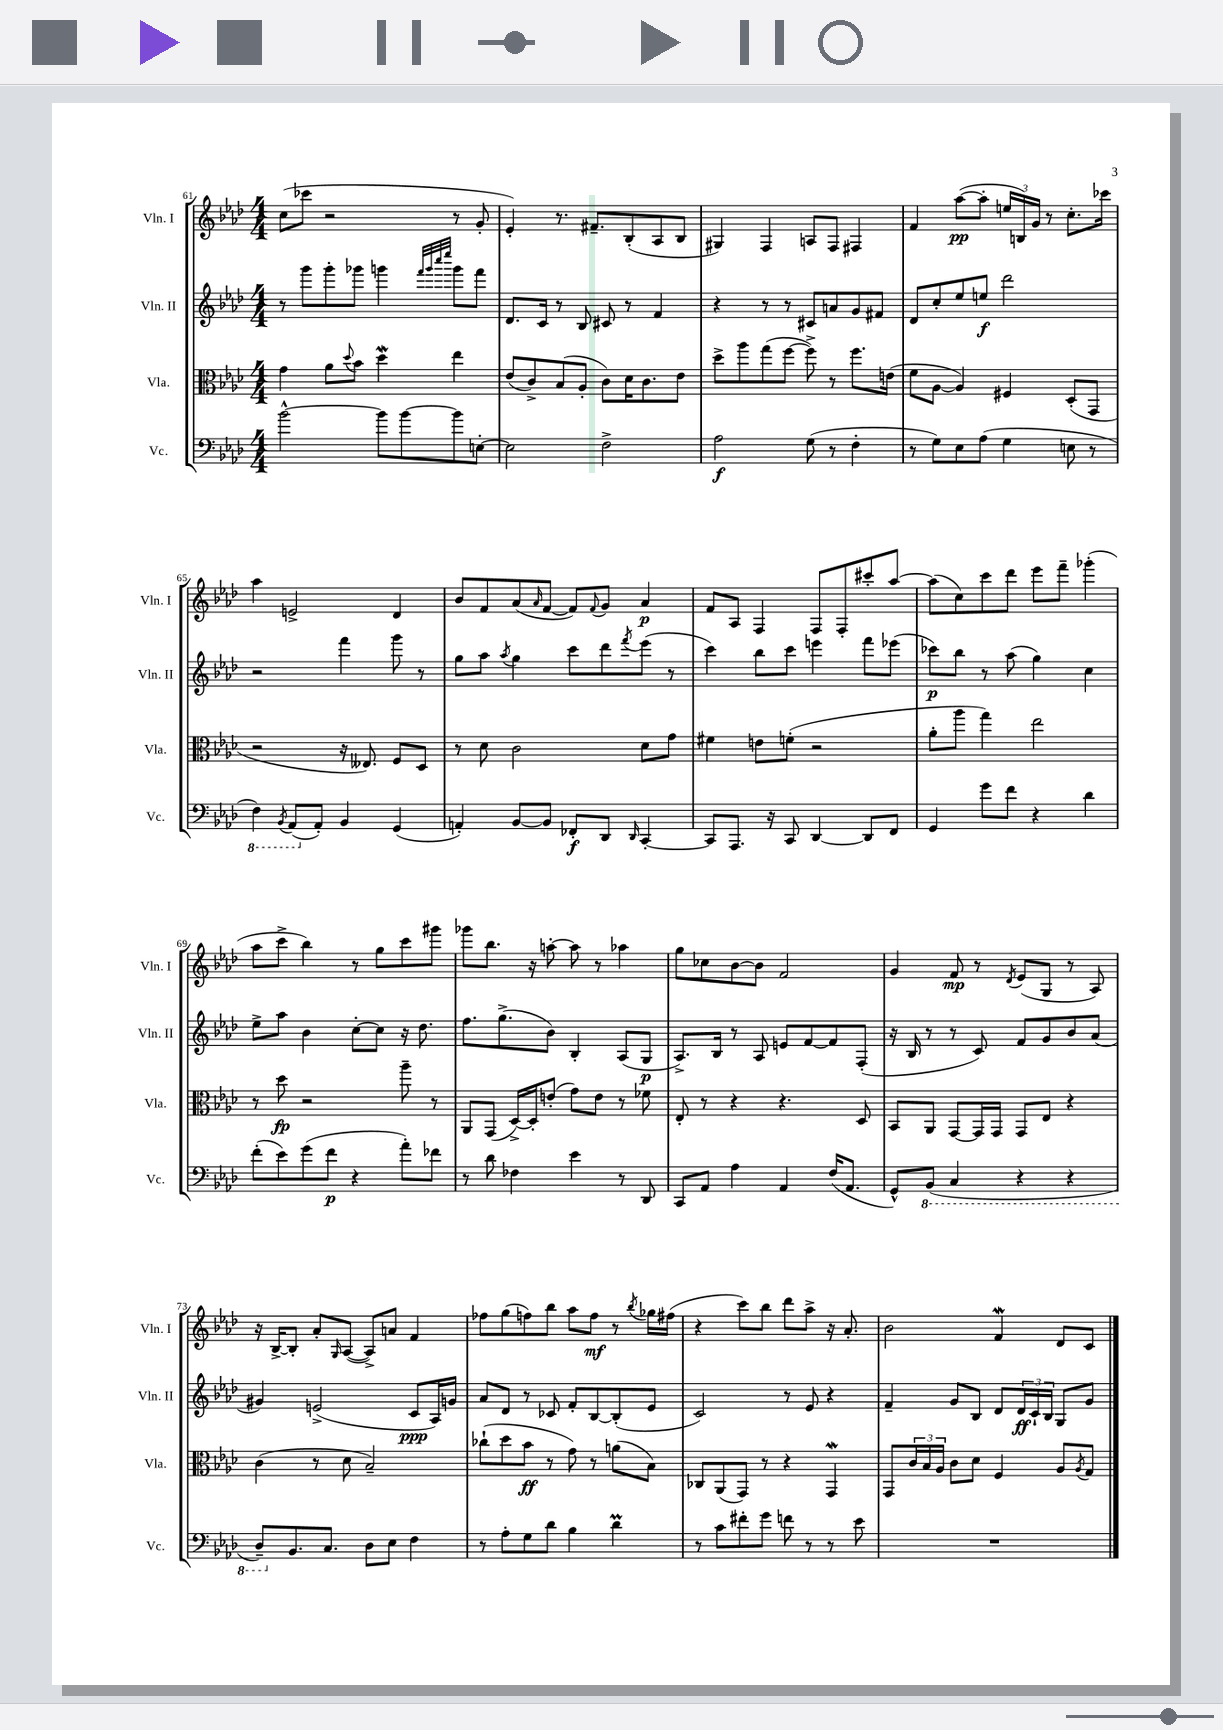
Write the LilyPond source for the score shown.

<<
\new StaffGroup <<
\new Staff = "s0" \with { instrumentName = "Vln. I" shortInstrumentName = "Vln. I" } {
    \clef treble \key aes \major \numericTimeSignature \time 4/4
    c''8( ces'''8 r2 r8 g'8-. |
    ees'4-.) r8. fis'8.-- bes8-.( aes8 bes8 |
    gis4) f4 a8 f8 fis4 |
    f'4 aes''8~\pp( aes''8-. \tuplet 3/2 { e''16 b16) g'16 } r8 c''8.-. ces'''16 |
    aes''4 e'2-> des'4 |
    bes'8 f'8 aes'8( \grace { aes'16 } f'8~ f'8) \appoggiatura { f'8 } g'8 aes'4\p |
    f'8 aes8 f4 f8 f8-. cis'''8-. aes''8~ |
    aes''8( c''8) c'''8 des'''8 ees'''8 f'''8-- ges'''4-.( |
    aes''8 c'''8-> bes''4) r8 g''8 c'''8 gis'''8 |
    ges'''8 bes''8. r16 a''8~-. a''8 r8 aes''4 |
    g''8 ces''8 bes'8~ bes'8 f'2 |
    g'4 f'8\mp r8 \acciaccatura { des'8 } ees'8( g8 r8 aes8) |
    r16 bes16~-> bes8-. aes'8-. \grace { g16 } aes8~( aes8->) a'8 f'4 |
    fes''8 g''8( f''8) bes''8 aes''8 f''8\mf r8 \acciaccatura { bes''8 } ges''16 fis''16( |
    r4 c'''8) bes''8 des'''8 aes''8-> r16 aes'8.-. |
    bes'2 f'4\mordent des'8 c'8 \bar "|." |
}
\new Staff = "s1" \with { instrumentName = "Vln. II" shortInstrumentName = "Vln. II" } {
    \clef treble \key aes \major \numericTimeSignature \time 4/4
    r8 g'''8 g'''8-. ges'''8 g'''4 \grace { f'''32 g'''32 c''''32 ees''''32 } g'''8 f'''8 |
    des'8. c'16 r8 bes8 cis'8 r8 f'4 |
    r4 r8 r8 cis'8 a'8 g'8 fis'8 |
    des'8 c''8-. ees''8 e''8\f des'''2 |
    r2 f'''4 g'''8 r8 |
    g''8 aes''8 \acciaccatura { aes''8 } g''4 c'''8 des'''8 \acciaccatura { f'''8 } ees'''8( r8 |
    c'''4) bes''8 c'''8 e'''4 f'''8 ees'''8( |
    ces'''8\p) bes''8 r8 aes''8( g''4) c''4 |
    ees''8-> aes''8 bes'4 c''8~-. c''8 r16 des''8. |
    f''8. g''8.->( bes'8) bes4-. aes8( g8\p |
    aes8.->) bes16 r8 aes8 e'8 f'8~ f'8 f8-.( |
    r16 bes16 r8 r8 c'8) f'8 g'8 bes'8 aes'8( |
    gis'4) e'2->( c'8\ppp aes16) g'16 |
    aes'8 des'8 r8 ces'8 f'8-. bes8~ bes8-.( ees'8 |
    c'2) r8 ees'8 r4 |
    f'4-- g'8 bes8 des'8 \tuplet 3/2 { des'16\ff c'16-! bes16 } g8 g'8 \bar "|." |
}
\new Staff = "s2" \with { instrumentName = "Vla." shortInstrumentName = "Vla." } {
    \clef alto \key aes \major \numericTimeSignature \time 4/4
    g'4 aes'8 \appoggiatura { des''8 } bes'8 des''4\mordent ees''4 |
    ees'8( c'8->) bes8( aes8-. c'8) des'16 c'8. ees'8 |
    des''8-> aes''8 g''8( f''8~ f''8->) r8 f''8. e'16( |
    f'8 aes8~ aes4) fis4 des8-.( g,8 |
    r2 r16 eeses8.) f8 des8 |
    r8 des'8 c'2 des'8 g'8 |
    fis'4 e'8 f'8-.( r2 |
    aes'8-. aes''8 g''4) ees''2 |
    r8 des''8\fp r2 aes''8-- r8 |
    aes,8 g,8( des16~->) des16-. e'8-.( g'8) e'8 r8 fes'8 |
    ees8-. r8 r4 r4. des8 |
    bes,8 aes,8 g,8~ g,16 g,16 g,8 ees8 r4 |
    c'4( r8 des'8 bes2--) |
    ces''8-!( des''8 bes'8\ff r8 g'8) r8 a'8( bes8) |
    ces8 aes,8( g,8) r8 r4 g,4\mordent |
    g,8 \tuplet 3/2 { c'16 bes16 aes16 } c'8 des'8 f4 aes8 \acciaccatura { aes8 } g8 \bar "|." |
}
\new Staff = "s3" \with { instrumentName = "Vc." shortInstrumentName = "Vc." } {
    \clef bass \key aes \major \numericTimeSignature \time 4/4
    bes'2~-^ bes'8 bes'8~ bes'8 e8~-. |
    e2 f2-> |
    aes2\f g8( r8 f4-. |
    r8 g8) ees8 aes8( g4 e8 r8 |
    \ottava #-1 f,4) \acciaccatura { bes,,8 } aes,,8( \ottava #0 aes,8-.) bes,4 g,4( |
    a,4-.) bes,8~ bes,8 fes,8-.\f des,8 \grace { des,16 } c,4~-. |
    c,8 aes,,8. r16 c,8 des,4~ des,8 f,8 |
    g,4 g'8 f'8 r4 des'4 |
    f'8-.( ees'8) g'8( f'8\p r4 aes'8-.) fes'8 |
    r8 des'8 fes4 ees'4 r8 des,8 |
    c,8 aes,8 aes4 aes,4 f16( aes,8. |
    g,8-^) \ottava #-1 bes,,8( c,4 r4 r4 |
    des,8--) \ottava #0 bes,8. c8. des8 ees8 f4 |
    r8 aes8-. g8 des'8 bes4 des'4\prall |
    r8 c'8 fis'8-. g'8 f'8 r8 r8 ees'8 |
    R1 \bar "|." |
}
>>
>>
\layout { \context { \Score currentBarNumber = #61 } }
